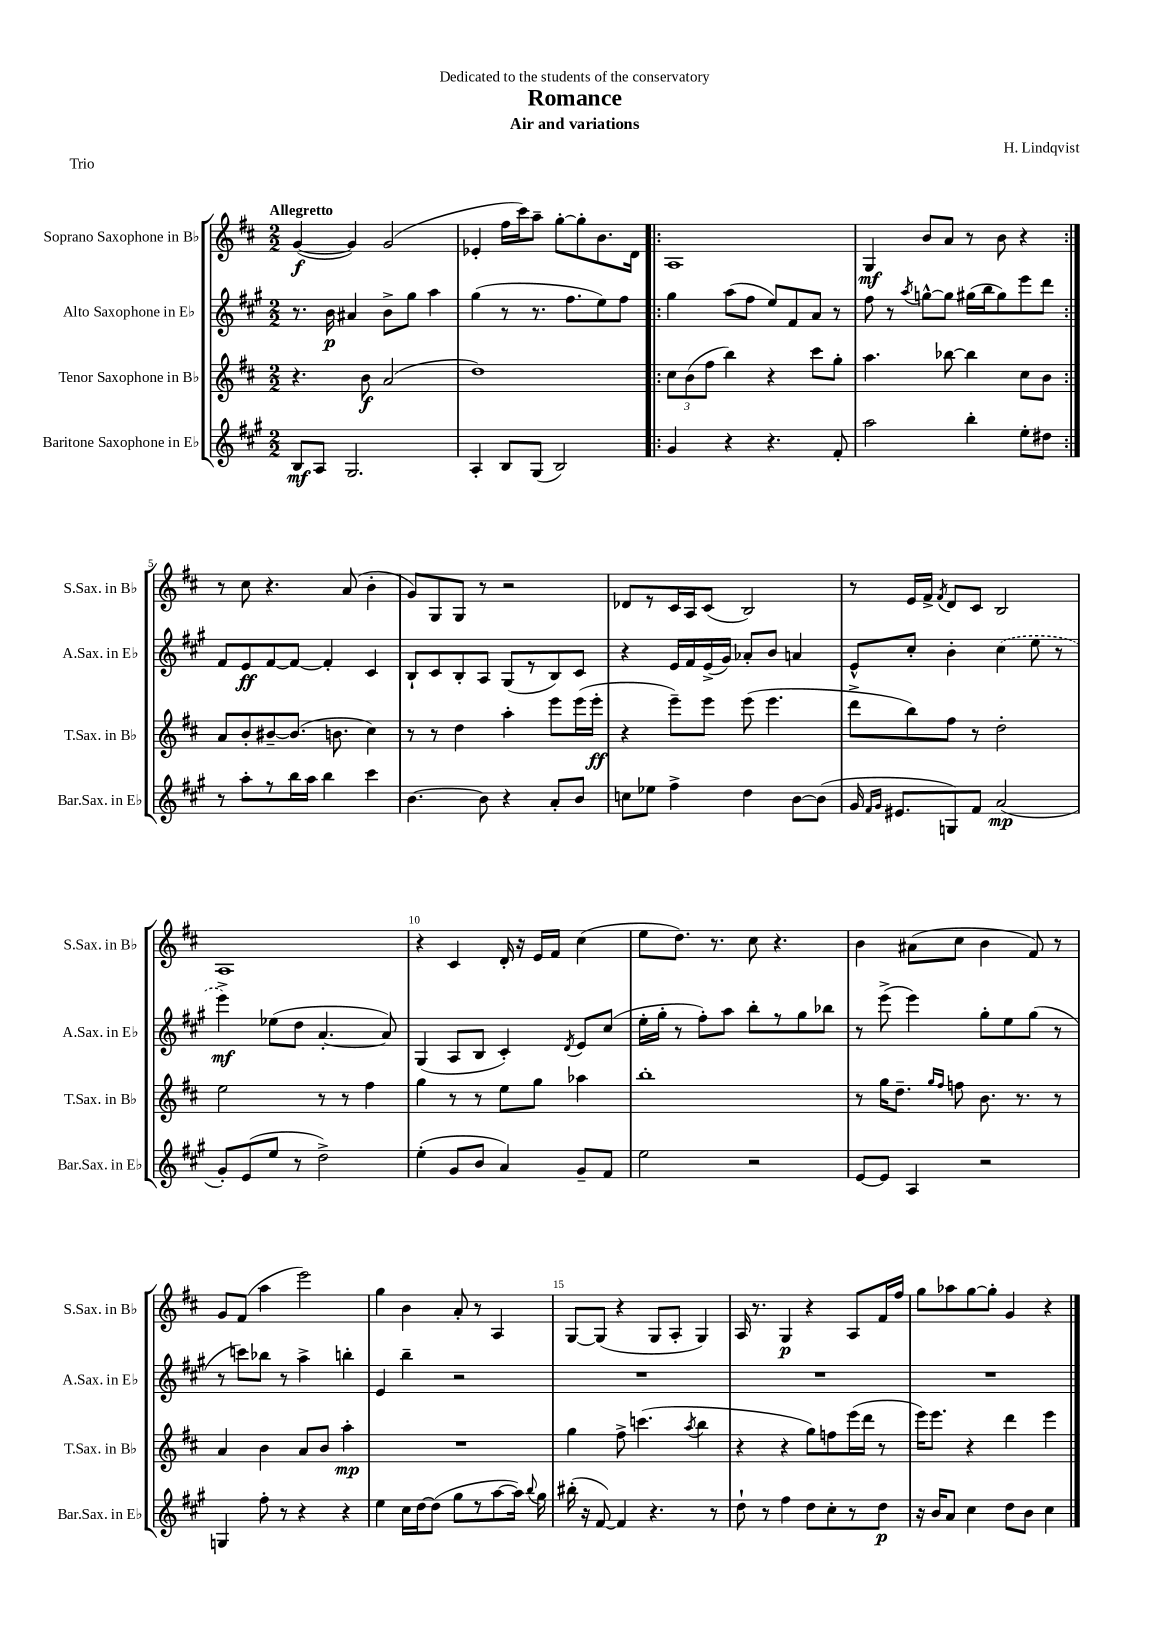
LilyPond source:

\header { title = "Romance" composer = "H. Lindqvist" subtitle = "Air and variations" dedication = "Dedicated to the students of the conservatory" piece = "Trio" }
<<
\new StaffGroup <<
\new Staff = "s0" \with { instrumentName = "Soprano Saxophone in Bb" shortInstrumentName = "S.Sax. in Bb" } {
    \clef treble \key d \major \numericTimeSignature \time 2/2 \tempo "Allegretto"
    \autoBeamOff g'4~\f( g'4) g'2( |
    ees'4-. fis''16[ cis'''16) a''8]-- g''8[~-. g''8-. b'8. d'16] |
    \repeat volta 2 { a1 |
    g4\mf b'8[ a'8] r8 b'8 r4 | }
    r8 cis''8 r4. a'8( b'4-. |
    g'8[) g8 g8] r8 r2 |
    des'8[ r8 cis'16 a16 cis'8]( b2) |
    r8 e'16[ fis'16]-> \acciaccatura { fis'8 } d'8[ cis'8] b2 |
    a1 |
    r4 cis'4 d'16-. r16 e'16[ fis'16] cis''4( |
    e''8[ d''8.]) r8. cis''8 r4. |
    b'4 ais'8[( cis''8] b'4 fis'8) r8 |
    g'8[ fis'8]( a''4 e'''2) |
    g''4 b'4 a'8-. r8 a4 |
    g8[~ g8]( r4 g8[ a8]-. g4) |
    a16 r8. g4\p r4 a8[ fis'16 fis''16] |
    g''8[ aes''8 g''8~ g''8]-. g'4 r4 \bar "|." |
}
\new Staff = "s1" \with { instrumentName = "Alto Saxophone in Eb" shortInstrumentName = "A.Sax. in Eb" } {
    \clef treble \key a \major \numericTimeSignature \time 2/2
    \autoBeamOff r8. b'16\p ais'4 b'8[-> gis''8] a''4 |
    gis''4( r8 r8. fis''8.[ e''8) fis''8] |
    \repeat volta 2 { gis''4 a''8[( fis''8] e''8[) fis'8 a'8] r8 |
    fis''8 r8 \acciaccatura { a''8 } g''8[~-^ g''8] gis''16[( b''16 gis''8) e'''8 d'''8] | }
    fis'8[ e'8\ff fis'8~ fis'8]~ fis'4-. cis'4 |
    b8[-! cis'8 b8-. a8] gis8[( r8 b8) cis'8] |
    r4 e'16[ fis'16 e'16->( gis'16]) aes'8[-. b'8] a'4 |
    e'8[-^ cis''8]-. b'4-. \once \slurDashed cis''4( e''8 r8 |
    e'''4->\mf) ees''8[( d''8] a'4.~-. a'8) |
    gis4( a8[ b8] cis'4-.) \acciaccatura { d'8 } e'8[ cis''8]( |
    e''16[-. gis''16]-. r8 fis''8[-.) a''8] b''8[-. r8 gis''8 bes''8] |
    r8 e'''8->( e'''4) gis''8[-. e''8 gis''8]( r8 |
    r8 c'''8[) bes''8] r8 a''4-> b''4-. |
    e'4 b''4-- r2 |
    R1 |
    R1 |
    R1 \bar "|." |
}
\new Staff = "s2" \with { instrumentName = "Tenor Saxophone in Bb" shortInstrumentName = "T.Sax. in Bb" } {
    \clef treble \key d \major \numericTimeSignature \time 2/2
    \autoBeamOff r4. b'8\f a'2( |
    d''1) |
    \repeat volta 2 { \tuplet 3/2 { cis''8[ b'8( fis''8] } b''4) r4 cis'''8[ g''8]-. |
    a''4. bes''8~ bes''4 cis''8[ b'8] | }
    a'8[ b'8-. bis'8~-- bis'8.]( b'8. cis''4) |
    r8 r8 d''4 a''4-. e'''8[ e'''16( e'''16]-.\ff |
    r4 e'''8[--) e'''8] e'''8( e'''4. |
    d'''8[-> b''8) fis''8] r8 d''2-. |
    e''2 r8 r8 fis''4 |
    g''4 r8 r8 e''8[ g''8] aes''4 |
    b''1-. |
    r8 g''16[ d''8.]-- \grace { g''16[ fis''16] } f''8 b'8. r8. r8 |
    a'4 b'4 a'8[ b'8] a''4-.\mp |
    R1 |
    g''4 fis''8-> c'''4.( \acciaccatura { a''8 } b''4 |
    r4 r4 g''8[) f''8 e'''16( d'''16] r8 |
    e'''16[) e'''8.] r4 d'''4 e'''4 \bar "|." |
}
\new Staff = "s3" \with { instrumentName = "Baritone Saxophone in Eb" shortInstrumentName = "Bar.Sax. in Eb" } {
    \clef treble \key a \major \numericTimeSignature \time 2/2
    \autoBeamOff b8[\mf a8] gis2. |
    a4-. b8[ gis8]( b2) |
    \repeat volta 2 { gis'4 r4 r4. fis'8-. |
    a''2 b''4-. e''8[-. dis''8] | }
    r8 a''8[-. r8 b''16 a''16] b''4 cis'''4 |
    b'4.~ b'8 r4 a'8[-. b'8] |
    c''8[ ees''8] fis''4-> d''4 b'8[~ b'8]( |
    gis'16 \grace { fis'16[ gis'16] } eis'8.[ g8) fis'8] a'2\mp( |
    gis'8[-.) e'8( e''8] r8 d''2->) |
    e''4-.( gis'8[ b'8] a'4) gis'8[-- fis'8] |
    e''2 r2 |
    e'8[~ e'8] a4 r2 |
    g4 fis''8-. r8 r4 r4 |
    e''4 cis''16[ d''16~ d''8]( gis''8[ r8 a''8~ a''16]) \appoggiatura { b''8 } gis''16 |
    bis''16-.( r16 fis'8~) fis'4 r4. r8 |
    d''8-! r8 fis''4 d''8[ cis''8-. r8 d''8]\p |
    r16 b'16[ a'8] cis''4 d''8[ b'8] cis''4 \bar "|." |
}
>>
>>
\layout { \context { \Score \override BarNumber.break-visibility = ##(#f #t #t) barNumberVisibility = #(every-nth-bar-number-visible 5) } }
